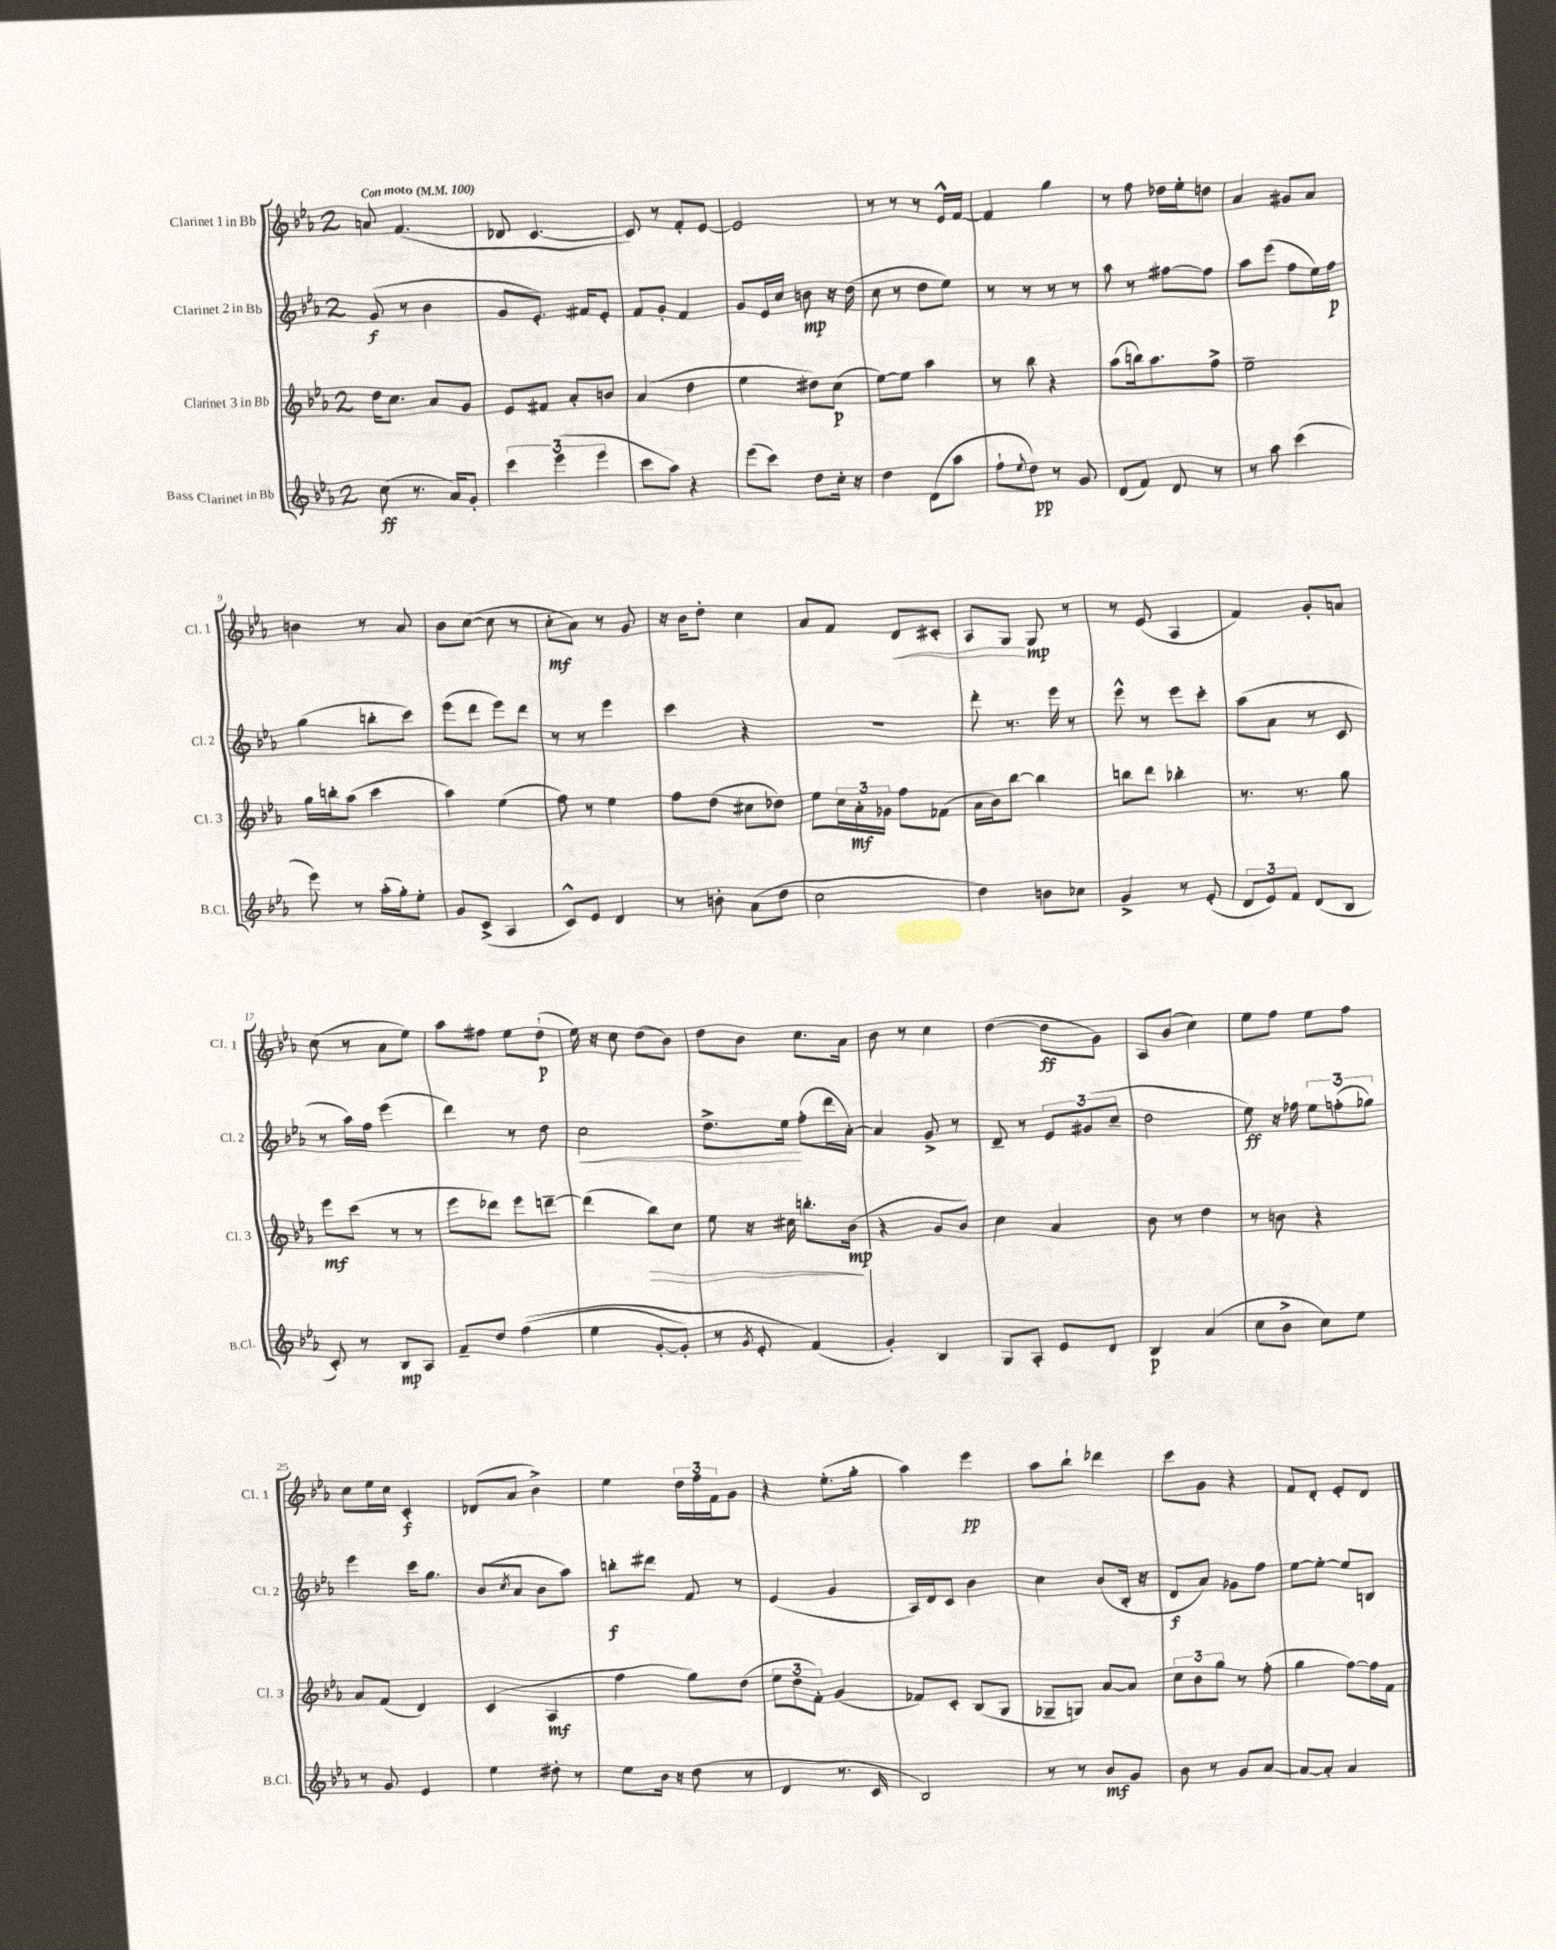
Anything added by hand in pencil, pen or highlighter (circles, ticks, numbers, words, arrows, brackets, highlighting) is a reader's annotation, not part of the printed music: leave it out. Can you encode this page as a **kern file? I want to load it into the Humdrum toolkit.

**kern	**kern	**kern	**kern
*staff4	*staff3	*staff2	*staff1
*clefG2	*clefG2	*clefG2	*clefG2
*k[b-e-a-]	*k[b-e-a-]	*k[b-e-a-]	*k[b-e-a-]
*M2/4	*M2/4	*M2/4	*M2/4
*MM100	*MM100	*MM100	*MM100
(8cc	16dd	(8g	8a
.	8.cc	.	.
8.r	.	8r	(4.f
.	8a-	4b-	.
16a-)	.	.	.
8g'	8g	.	.
=	=	=	=
6ccc	8e-	8g	8d-
.	8f#	8.e-')	[4.c
(6eee-	.	.	.
.	8a-'	.	.
.	.	16f#	.
6eee-	.	.	.
.	8b	8e-'	.
=	=	=	=
8ccc	(4a-	8f	8c])
8aa-)	.	8g'	8r
4r	4dd	4f	8f'
.	.	.	[8e-
=	=	=	=
(8eee-	4ee-	8g	2e-]
8ccc)	.	16e-	.
.	.	16cc	.
8dd	8dd#)	8b	.
16cc'	(8cc	16r	.
16r	.	(16dd	.
=	=	=	=
4dd	[8ee-)	8cc	8r
.	8ee-]	8r	8r
(8d	4aa-	8dd	8r
8aa-	.	8ee-)	16e-^^
.	.	.	[16f
=	=	=	=
8ff`	8r	8r	4f]
8qqee-	.	.	.
8dd)	8bb-	8r	.
8r	4r	8r	4gg
8g	.	8r	.
=	=	=	=
(8d	(8aa-	8aa-	8r
8f)	16bb)	8r	8ff
.	8.aa-	.	.
8d	.	[8ff#	16dd-
.	.	.	16ee-'
8r	8ff^	8ff#]	8dd
=	=	=	=
8r	2ee-~	8aa-	4a-
8aa-	.	(8eee-	.
(4ccc	.	8ff	8g#
.	.	16ee-)	8a-
.	.	16ff	.
=	=	=	=
8eee-)	16gg	(4gg	4b
.	16bb'	.	.
8r	(8aa-	.	.
(16aa-'	4ccc	8bb'	8r
16gg')	.	.	.
8ee-'	.	8ccc)	8a-
=	=	=	=
8g	4aa-)	(8eee-	8b-
(8c^	.	8ddd	([8cc
4A-	(4ee-	8eee-)	8cc]
.	.	8ddd	8r
=	=	=	=
8c^^)	8ff)	8r	8cc'
8e-	8r	8r	8a-)
4d	4ee-	4eee-	8r
.	.	.	8g
=	=	=	=
8r	8ff	4ccc	16r
.	.	.	16b-
8b'	(8dd	.	8dd'
(8a-	8cc#	4r	4cc
8dd	8dd-)	.	.
=	=	=	=
2cc	8ee-	2r	8a-
.	24cc	.	8f
.	24a-'	.	.
.	24g-	.	.
.	8ff	.	8d
.	(8f-	.	8c#'
=	=	=	=
4dd)	16a-	8ddd'	8A-
.	16b-)	.	.
.	[8bb-	8.r	8G
8b	4bb-]	.	8G
.	.	16eee-	.
8cc-	.	8r	8r
=	=	=	=
4g^	8bb	8eee-^^	8r
.	8ddd	8r	(8e-
8r	4bb-'	8eee-	4A-
(8e-'	.	8ccc'	.
=	=	=	=
12d	8.r	(8aa-	4f)
12e-)	.	.	.
.	.	8a-	.
12f	.	.	.
.	8.r	.	.
(8d	.	8r	8g'
8B-	8gg	8c	8a
=	=	=	=
8c')	8eee-	8r	(8cc
8r	(8ccc	16aa-)	8r
.	.	16ff	.
8B-	8r	(4eee-	8a-
8A-	8r	.	8ee-)
=	=	=	=
8f~	8eee-	4ddd)	8aa-
8dd	8ddd-)	.	8ff#
&((4ff	8eee-	8r	8ee-
.	[8ddd~	8dd	(8dd`
=	=	=	=
4ee-	(4ddd]	2cc	16ee-)
.	.	.	16r
.	.	.	8cc
[8g'	8bb-)	.	(8dd
8g'])	8cc	.	8b-)
=	=	=	=
8r	8ee-	8.dd^	8dd
8qg	.	.	.
8e-'	16r	.	8b-
.	16cc#	16ee-	.
(4f&)	8.bb'	(8ff'	8.cc
.	.	16ddd	.
.	(16b-	[16a-')	16a-
=	=	=	=
4g')	4r	4a-]	8b-
.	.	.	8r
4B-	8g	8g^	4cc
.	8b-)	8r	.
=	=	=	=
8G	4cc	8d~	([4dd
8A-'	.	8r	.
8e-	4a-	12e-	8dd]
.	.	(12g#	.
8d	.	.	8g)
.	.	12cc~	.
=	=	=	=
4B-	8b-	2dd	8A-
.	8r	.	(8b-
(4a-	4dd	.	4cc)
=	=	=	=
8cc	8r	8ee-)	8ee-
8b-^	8b	16r	8ff
.	.	16ff-	.
8cc)	4r	12ee-	8ee-
.	.	(12ff'	.
8ee-	.	.	8ff
.	.	12gg-)	.
=	=	=	=
8r	8a-	4eee-	8cc
8g	(8f	.	16ee-
.	.	.	16cc
4e-	4d)	16ccc	4c'
.	.	8.gg	.
=	=	=	=
4ee-	(4c	(8b-	(8d-
.	.	8qcc	.
.	.	8a-	8a-
8dd#'	4A-	8b-	4b-^)
8r	.	8aa-)	.
=	=	=	=
8ee-	4ff	8bb'	4ee-
16b-	.	8ddd#	.
16r	.	.	.
(8dd	8gg)	8f	24dd
.	.	.	24ff
.	.	.	24f
8r	(8dd	8r	8g
=	=	=	=
4d	12ee-	(4e-	4r
.	12dd	.	.
.	12f')	.	.
8.r	(4g	4g	(8.ee-'
16c	.	.	16gg'
=	=	=	=
2B-)	8f-)	16A-)	4aa-)
.	.	16d	.
.	8c'	8c	.
.	(8B-	4b-	4eee-
.	8G	.	.
=	=	=	=
8r	8G-~	4cc	8aa-
8r	8G)	.	8bb-`
8b-	[8a-	(8b-	4ddd-
8g	8a-]	16B-'	.
.	.	16r	.
=	=	=	=
8b-	12cc	8d	8ccc
.	12b-	.	.
8r	.	8a-)	8g
.	12gg	.	.
8g	8r	8g-	4r
[8a-	(8ff'	8ff	.
=	=	=	=
8a-_	4gg	[8ee-	8f
8a-']	.	8ee-'_	8d'
4a-	[8ff)	8ee-]	8e-'
.	16ff]	8B	8d
.	16f	.	.
==	==	==	==
*-	*-	*-	*-
